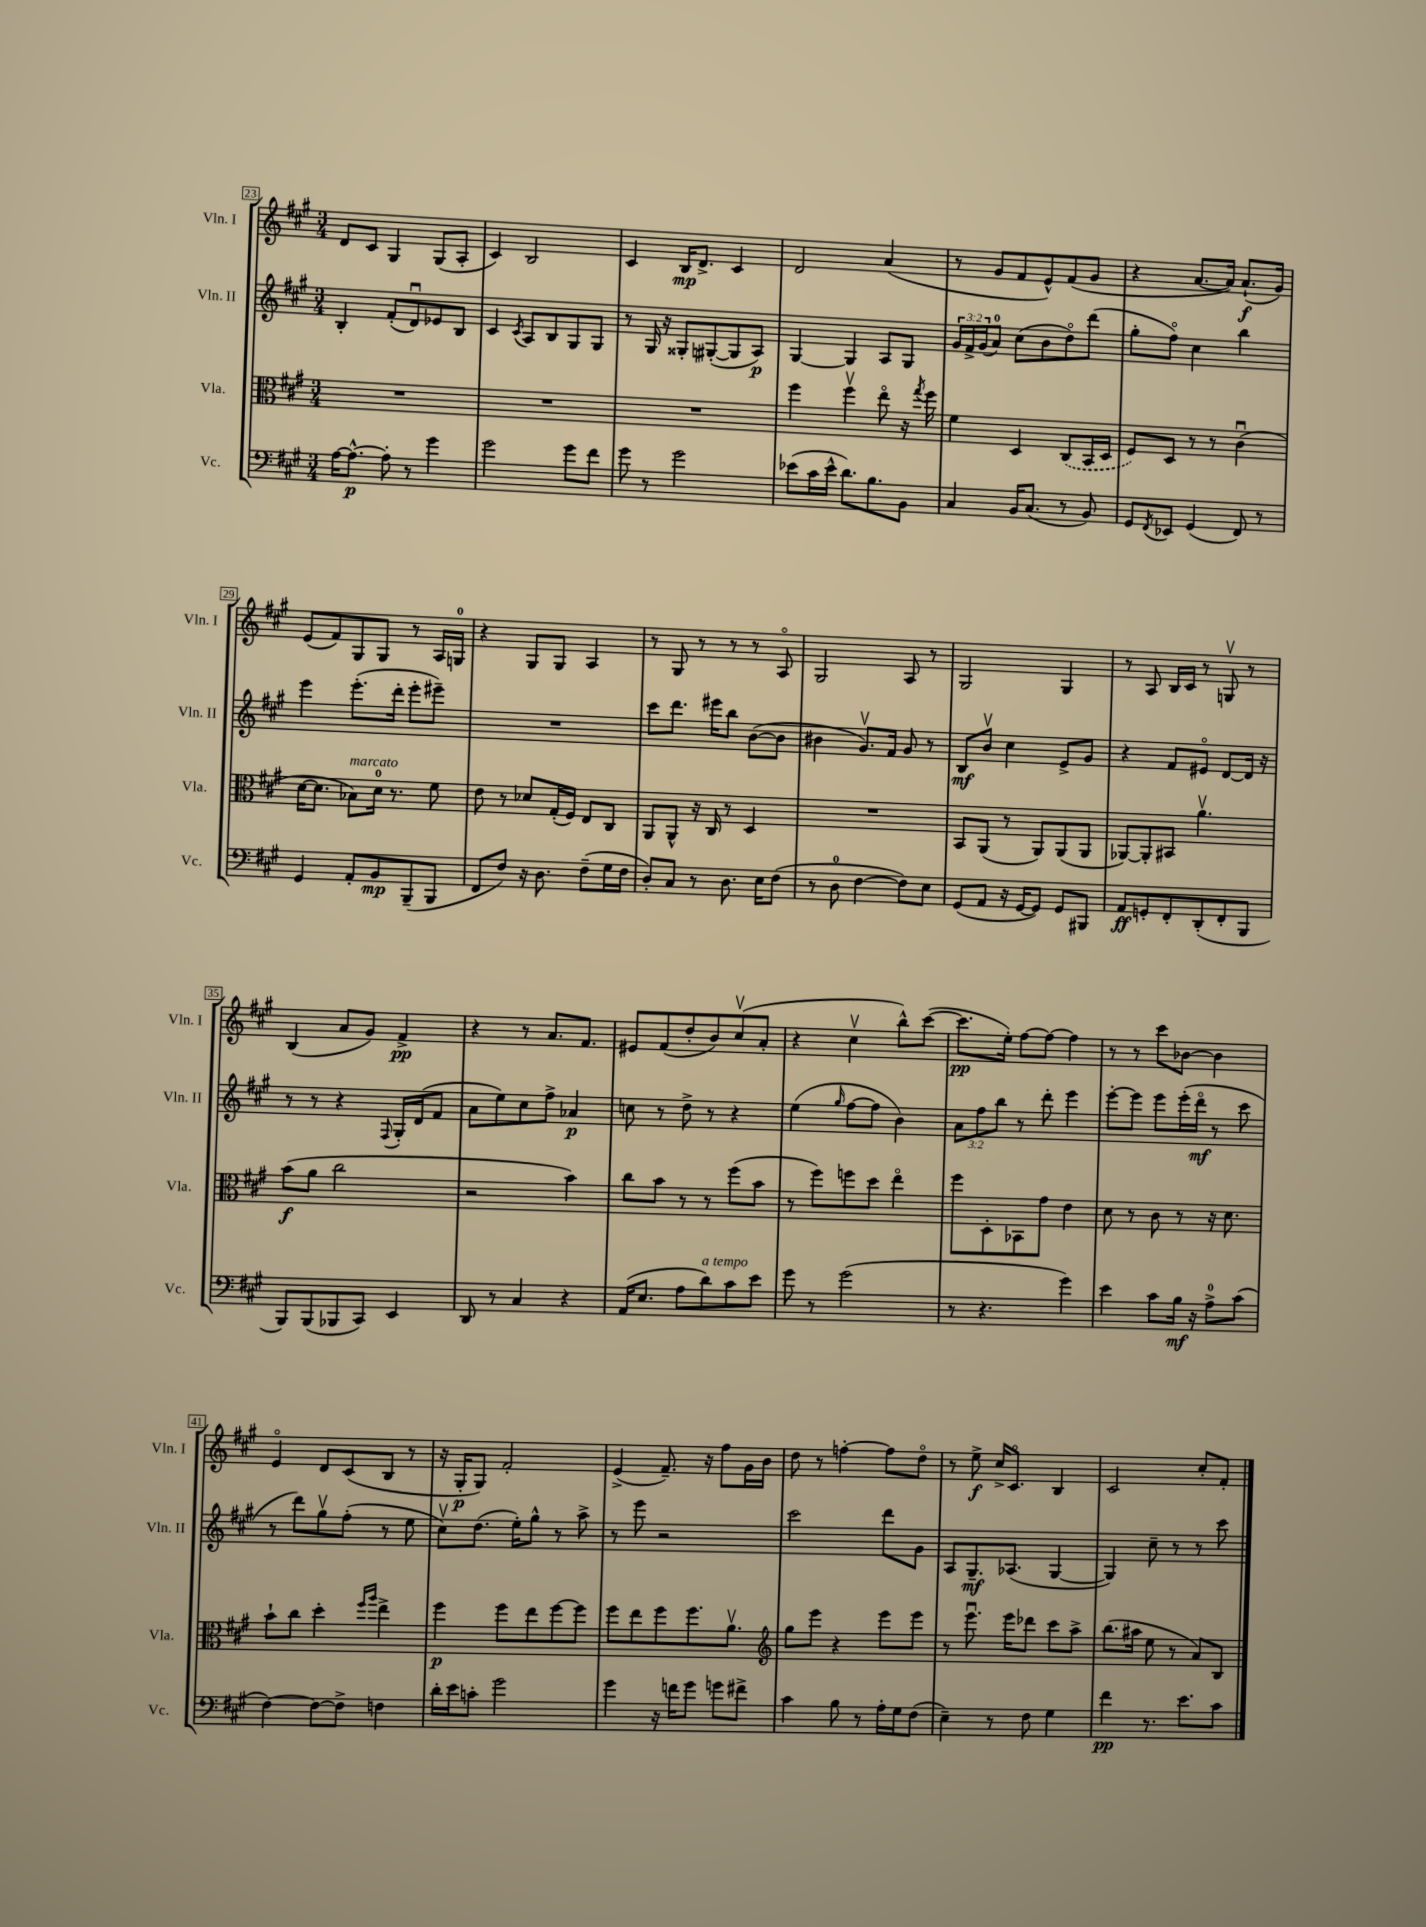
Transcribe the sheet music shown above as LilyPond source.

<<
\new StaffGroup <<
\new Staff = "s0" \with { instrumentName = "Vln. I" shortInstrumentName = "Vln. I" } {
    \clef treble \key a \major \numericTimeSignature \time 3/4
    d'8 cis'8 gis4 gis8( a8-. |
    cis'4) b2 |
    cis'4 b16\mp d'8.-> cis'4 |
    d'2 a'4( |
    r8 gis'8 fis'8 e'8-^) fis'8( gis'8 |
    r4 a'8.~ a'16) a'8.-!\f( gis'16) |
    e'8( fis'8) gis8 gis8 r8 a16 g16-0 |
    r4 gis8 gis8 a4 |
    r8 gis8 r8 r8 r8 a8\flageolet |
    gis2 a8 r8 |
    gis2 gis4 |
    r8 a8 b16 cis'16 r8 g8\upbow r8 |
    b4( a'8 gis'8) fis'4->\pp |
    r4 r8 a'8. fis'8. |
    eis'8 fis'8( d''8-. b'8) cis''8\upbow( a'8-. |
    r4 cis''4\upbow b''8-^) cis'''8~( |
    cis'''8.\pp e''16-.) fis''8~ fis''8~ fis''4 |
    r8 r8 cis'''8 bes'8~ bes'4 |
    e'4\flageolet d'8 cis'8( b8 r8 |
    r16 gis16-.\p gis8) fis'2-. |
    e'4->( fis'8.--) r16 fis''8 gis'16 b'16 |
    d''8 r8 f''4~-. f''8 d''8\flageolet |
    r8 e''8->\f cis''16-> cis'8.\flageolet b4 |
    cis'2 cis''8-. fis'8-. \bar "|." |
}
\new Staff = "s1" \with { instrumentName = "Vln. II" shortInstrumentName = "Vln. II" } {
    \clef treble \key a \major \numericTimeSignature \time 3/4 \override Staff.TupletNumber.text = #tuplet-number::calc-fraction-text
    b4-. fis'8-.( d'8\downbow) ees'8 b8 |
    cis'4 \acciaccatura { cis'8 } a8 b8 gis8 gis8 |
    r8 gis16 r16 gisis8-. gis8~-.( gis8 a8\p) |
    gis4~ gis4 a8 gis8 |
    \tuplet 3/2 { gis'16 fis'16-> gis'16( } a'8-0) cis''8( b'8 d''8\flageolet) d'''8( |
    gis''8-. fis''8\flageolet) cis''4 b''4 |
    e'''4 e'''8.-.( d'''16-. e'''8-. eis'''8--) |
    R2. |
    cis'''8 d'''8. eis'''16 b''8 b'8~( b'8 |
    bis'4 gis'8.\upbow) fis'16 gis'8 r8 |
    b8\mf b'8\upbow cis''4 e'8-> gis'8 |
    r4 fis'8 eis'8\flageolet d'8~ d'16 r16 |
    r8 r8 r4 \appoggiatura { fis8 } gis16-. d'16( fis'8 |
    a'8 e''8) cis''8 fis''8-> aes'4\p |
    c''8 r8 d''8-> r8 r4 |
    e''4( \grace { gis''16 } fis''8~ fis''8 b'4) |
    \tuplet 3/2 { a'8 fis''8 b''8 } r8 d'''8-. e'''4 |
    e'''8~-. e'''8 e'''8 e'''16-.( d'''16\flageolet\mf r8 cis'''8 |
    r8 d'''8) gis''8\upbow fis''8-.( r8 e''8 |
    cis''8\upbow) d''8.( e''16-.) gis''8-^ r8 a''8-> |
    r8 e'''8 r2 |
    cis'''2 d'''8 gis'8 |
    a8 gis8.--\mf aes8.( gis4~ |
    gis4) cis''8-- r8 r8 cis'''8 \bar "|." |
}
\new Staff = "s2" \with { instrumentName = "Vla." shortInstrumentName = "Vla." } {
    \clef alto \key a \major \numericTimeSignature \time 3/4
    R2. |
    R2. |
    R2. |
    fis''4 fis''4\upbow e''8\flageolet r16 \acciaccatura { gis''8 } fis''16 |
    fis'4 d4 \once \slurDashed cis8( b,16 d16 |
    fis8) d8 r8 r8 cis'4\downbow( |
    d'16~ d'8. bes8^\markup { \italic "marcato" }) d'16-0 r8. fis'8 |
    e'8 r8 des'8 gis16-.( fis16) e8 cis8 |
    a,8 a,8-^ r16 cis16 r8 d4 |
    R2. |
    b,8 a,8( r8 a,8) a,8( a,8 |
    aes,8~) aes,8-. bis,8 a'4.\upbow |
    b'8\f( a'8 cis''2 |
    r2 b'4) |
    cis''8 b'8 r8 r8 fis''8( b'8 |
    r8 fis''8) f''8 d''8 e''4\flageolet |
    fis''8 d8-. bes,8 gis'8 e'4 |
    d'8 r8 cis'8 r8 r16 d'8. |
    b'8-! cis''8 d''4-. \grace { fis''16 a''16 } e''4-> |
    fis''4\p fis''8 e''8 fis''8~ fis''8 |
    fis''8 e''8 fis''8 fis''8. a'8.\upbow |
    \clef treble gis''8 e'''8 r4 e'''8 e'''8 |
    r8 e'''8.\downbow e'''16 des'''8 cis'''8 a''8-> |
    b''8.( ais''16 e''8 r8 a'8) b8 \bar "|." |
}
\new Staff = "s3" \with { instrumentName = "Vc." shortInstrumentName = "Vc." } {
    \clef bass \key a \major \numericTimeSignature \time 3/4
    a16~ a8.~-^\p a8-. r8 gis'4 |
    gis'2 gis'8 fis'8 |
    gis'8 r8 gis'2 |
    ees'8( cis'16 ees'16-^ d'8.) b8. b,8 |
    cis4 b,16 cis8.( r8 b,8) |
    gis,8 \acciaccatura { fis,8 } ees,8 gis,4( fis,8) r8 |
    gis,4 a,8-. b,8\mp b,,8--( b,,8 |
    fis,8 fis8) r16 d8. fis8--( gis16 fis16 |
    d8-.) cis8 r8 d8. e16 fis8( |
    r8 d8-0 fis4~ fis8) e8 |
    gis,8( a,8 r16 gis,16~ gis,8) gis,8 bis,,8 |
    a,8\ff g,8-. fis,8-. d,8-.( fis,8-. b,,8 |
    b,,8) b,,8( bes,,8 cis,8) e,4 |
    d,8 r8 cis4 r4 |
    a,16( e8. a8 d'8^\markup { \italic "a tempo" }) cis'8 e'8 |
    gis'8 r8 gis'2( |
    r8 r4. gis'4) |
    e'4 cis'8 b16\mf r16 a8-0-> cis'8( |
    fis4~) fis8~ fis8-> f4 |
    d'16-. e'16 c'8-. gis'2 |
    gis'4 r16 f'16 gis'8 g'8 fis'8-> |
    cis'4 b8 r8 a16-. gis16 fis8( |
    e4--) r8 fis8 gis4 |
    fis'4\pp r8. e'8. cis'8 \bar "|." |
}
>>
>>
\layout { \context { \Score currentBarNumber = #23 \override BarNumber.stencil = #(make-stencil-boxer 0.1 0.3 ly:text-interface::print) } }
